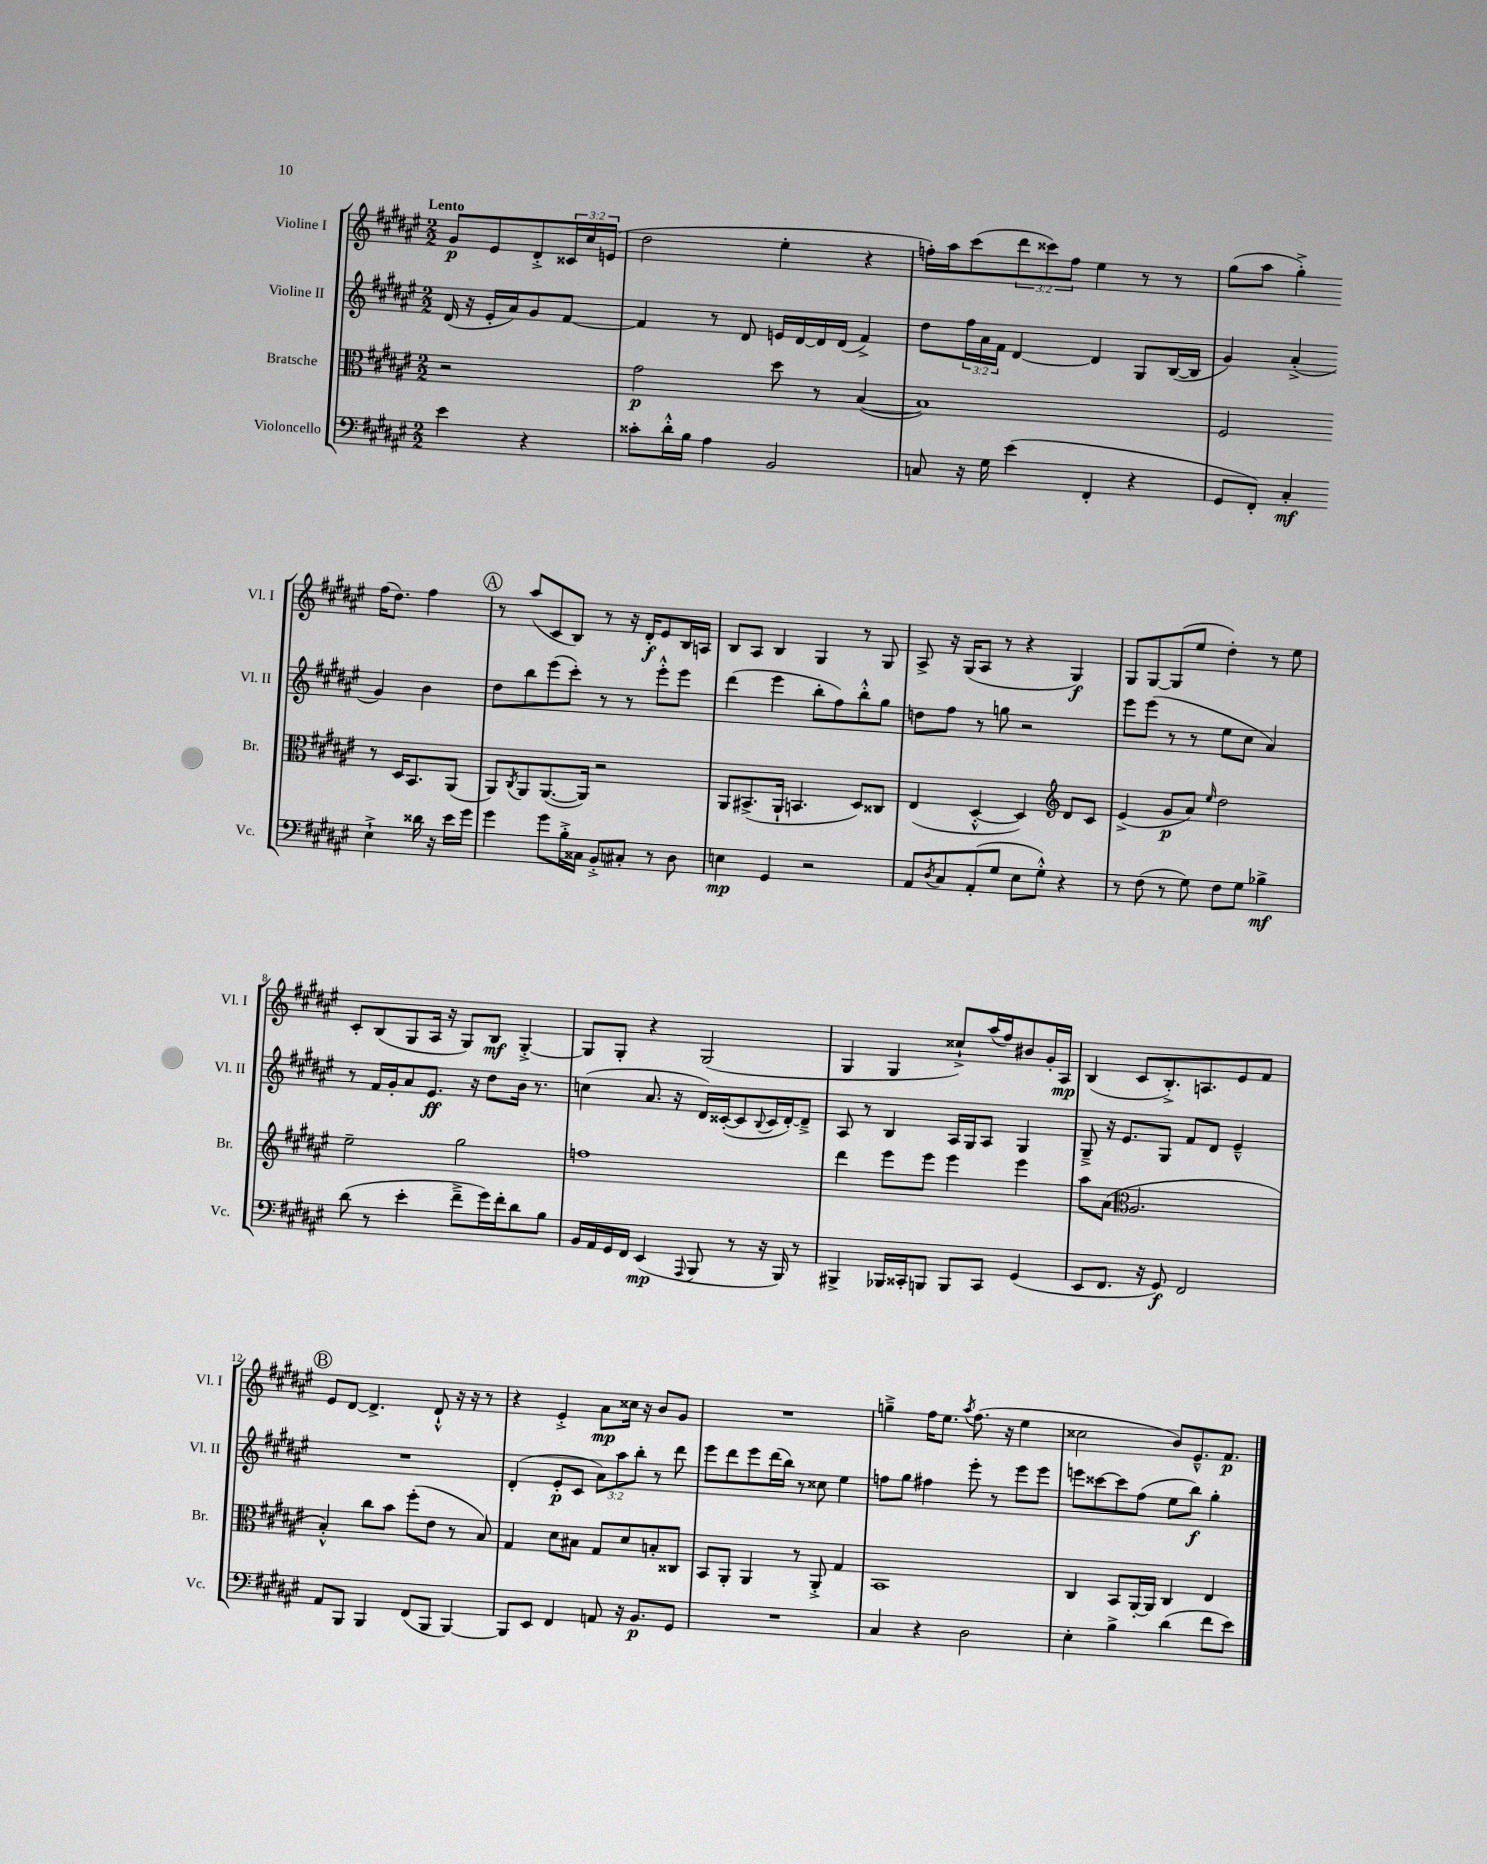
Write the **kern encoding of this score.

**kern	**kern	**kern	**kern
*staff4	*staff3	*staff2	*staff1
*clefF4	*clefC3	*clefG2	*clefG2
*k[f#c#g#d#a#e#]	*k[f#c#g#d#a#e#]	*k[f#c#g#d#a#e#]	*k[f#c#g#d#a#e#]
*M2/2	*M2/2	*M2/2	*M2/2
4e#\	2r	(16d#/	8g#/L
.	.	16r	.
.	.	16e#'/LL	8e#/
.	.	16a#/J)	.
4r	.	8g#/	8d#'^/
.	.	[8f#/J	24c##/L
.	.	.	24cc#/
.	.	.	(24e/JJ
=	=	=	=
8c##'\L	2g#\	4f#/]	2dd#\
16d#'^^\L	.	.	.
16B\JJ	.	.	.
4A#\	.	8r	.
.	.	8d#/	.
2BB/	8dd#\	16e/LL	4ee#'\
.	.	[16d#/	.
.	8r	16d#/]	.
.	.	(16d#/JJ	.
.	([4B/	4f#^/)	4r
=	=	=	=
8C/	1B])	8dd#\L	16ff'\LL)
.	.	.	16aa#\J
16r	.	24ff#\L	(8ccc#\
.	.	24a#\	.
16G#\	.	.	.
.	.	24f#\JJ	.
(4e#\	.	[4d#/	12ddd#\
.	.	.	12ccc##\)
.	.	.	12ff\J
4FF#'/	.	4d#/]	4ee#\
4r	.	8G#/L	8r
.	.	([16B/L	8r
.	.	16B/]JJ	.
=	=	=	=
8GG#/L	2F#/	4g#/)	(8gg#\L
8FF#'/J)	.	.	8aa#\J
4C#'/	.	(4a#'^/	4gg#'^\)
4E#`^\	8r	4g#/)	(16ff#\LK
.	.	.	8.dd#\J)
.	16D#/LK	.	.
.	8.BB/	.	.
16d##\	.	4b\	4ff#\
16r	.	.	.
16e#\LL	(8AA#/J	.	.
16g#\JJ	.	.	.
=	=	=	=
4g#\	8AA#/L)	8dd#\L	8r
.	8qC#/	.	.
.	8AA#/	8bb\	(8aa#/L
8g#\L	([8.AA#/	(8eee#\	8c#/
16B'^\L	.	8ccc#'\J)	8B/J)
16C##\JJ	16AA#/]Jk)	.	.
8BB'^/L	2r	8r	8r
8C#'/J	.	8r	16r
.	.	.	16d#'/LK
8r	.	8eee#'^^\L	8e#/
8D#\	.	8eee#\J	16B/L
.	.	.	16A/JJ
=	=	=	=
4E\	8AA#/L	(4ddd#\	8B/L
.	(8.BB#^/	.	8A#/J
4GG#/	.	4eee#\	4B/
.	16AA#`/Jk	.	.
.	4.BB/	.	.
2r	.	8bb'\L	4G#/
.	.	8ff#\)	.
.	8D#/L)	8bb'^^\	8r
.	8C##/J	8gg#\J	8G#/
=	=	=	=
8AA#/L	(4E#/	8dd\L	8A#^/
8qD#/	.	.	.
8C#/	.	8ff#\J	16r
.	.	.	(16G#/LK
(8AA#'/	[4D#'^^/	8r	8A#/J
8G#/J	.	8gg\	8r
8E#\L	4D#/])	2r	4r
8G#'^^\J)	.	.	.
*	*clefG2	*	*
4r	8d#/L	.	4G#/)
.	8c#/J	.	.
=	=	=	=
8r	(4e#^/	8eee#\L	8G#/L
(8F#\	.	(8eee#\J	[8G#/
8r	8g#/L	8r	(8G#/]
8G#\)	8a#/J)	8r	8ee#/J
.	16qqee#/	.	.
8F#\L	2dd#\	8ee#\L	4dd#'\)
8G#\J	.	8cc#\J	.
4B-^\	.	4a#/)	8r
.	.	.	8ee#\
=	=	=	=
(8d#\	2ee#~\	8r	8c#'/L
8r	.	16f#/LL	(8B/
.	.	16g#'/J	.
4e#'\	.	8a#/	8G#/
.	.	8.e#/J	16A#/Jk
.	.	.	16r
8f#~^\L	2gg#\	.	8G#/L)
.	.	16r	.
16g#\L)	.	8dd#\L	8B/J
16f#'\J	.	.	.
8d#\	.	16b\Jk	[4G#'^/
.	.	8.r	.
8B\J	.	.	.
=	=	=	=
16BB/LL	1ff	(4cc\	8G#/]L
16AA#/	.	.	.
16GG#/	.	.	8G#'/J
16FF#/JJ	.	.	.
(4EE#/	.	8.a#/	4r
.	.	16r	.
8qqAAA#/	.	.	.
8BBB/	.	16d#/LL)	(2G#/
.	.	([16c##'/J	.
8r	.	8c##/]	.
.	.	8qqB/	.
16r	.	16c##/L	.
16BBB/)	.	[16d#'/J)	.
8r	.	8d#~^/]J	.
=	=	=	=
4BBB#^/	4ddd#\	8A#/	4G#/
.	.	8r	.
16BBB-/LL	8eee#\L	4B/	4G#/
16CC##'/J	.	.	.
8BBB/J	8eee#\J	.	.
8BBB/L	4eee#\	16A#/LL	8cc##`^/L)
.	.	16G#/J	.
8CC##/J	.	8A#/J	(16aa#/L
.	.	.	16ff#/J)
(4GG#/	4eee#\	4G#/	8b#/
.	.	.	16g#'/L
.	.	.	16A#/JJ
=	=	=	=
8EE#/L	8aa#\L	8G#~^/	(4B/
8.FF#/J	(8a#\J	16r	.
.	.	8.e#/L	.
*	*clefC3	*	*
.	2.A#/	.	8c#/L
16r	.	.	.
8GG#/)	.	8G#/J	8.B'^/)
2FF#/	.	8f#/L	.
.	.	.	8.A/
.	.	8d#/J	.
.	.	4e#~^^/	8e#/
.	.	.	8f#/J
=	=	=	=
8AA#/L	4B'^^/)	1r	8e#/L
8BBB/J	.	.	[8d#/J
4BBB/	8cc#\L	.	4.d#^/]
.	8b\J	.	.
(8FF#/L	(8ff#'\L	.	.
8BBB/J	8e#\J	.	8d#`^^/
[4BBB/)	8r	.	16r
.	.	.	16r
.	8B/)	.	8r
=	=	=	=
8BBB/]L	4G#/	(4d#'/	4r
8EE#/J	.	.	.
4FF#/	8d#\L	8e#'/L	4e#'^/
.	8B#\J	8c#/J	.
8AA/	8G#/L	12a#\L)	8a#\L
.	.	12aa#\	.
16r	8d#/	.	16cc##\Jk
.	.	12bb'\J	.
8.BB/L	.	.	16r
.	8B'/	8r	8b/L
8GG#/J	8C##/J	8ddd#\	8g#/J
=	=	=	=
1r	8BB/L	8eee#\L	1r
.	8AA#'/J	8ddd#\	.
.	4AA#/	8eee#\	.
.	.	(16ddd#\L	.
.	.	16bb\JJ)	.
.	8r	8r	.
.	8AA#'^/	8cc##\	.
.	4G#/	4ee#\	.
=	=	=	=
4C#/	1BB	8ff\L	4gg~^\
.	.	8gg#\J	.
4r	.	4ff#\	16ff#\LK
.	.	.	8.ee#\J
.	.	.	8qaa#/
2D#\	.	8eee#'\	(8.ff#\
.	.	8r	.
.	.	.	16r
.	.	8eee#\L	4ee#\
.	.	8eee#\J	.
=	=	=	=
4E#'\	4C#/	8eee\L	2cc##\
.	.	[8ccc##\	.
4B^\	8BB/L	8ccc##\]	.
.	[16AA#'/L	(8ff#\J	.
.	16AA#/]JJ	.	.
(4d#\	4C#/	8ee#\L	8b/L)
.	.	8bb\J)	8.e#~^^/
8f#\L	4E#/	4gg#'\	.
.	.	.	8.f#/J
8e#\J)	.	.	.
==	==	==	==
*-	*-	*-	*-
